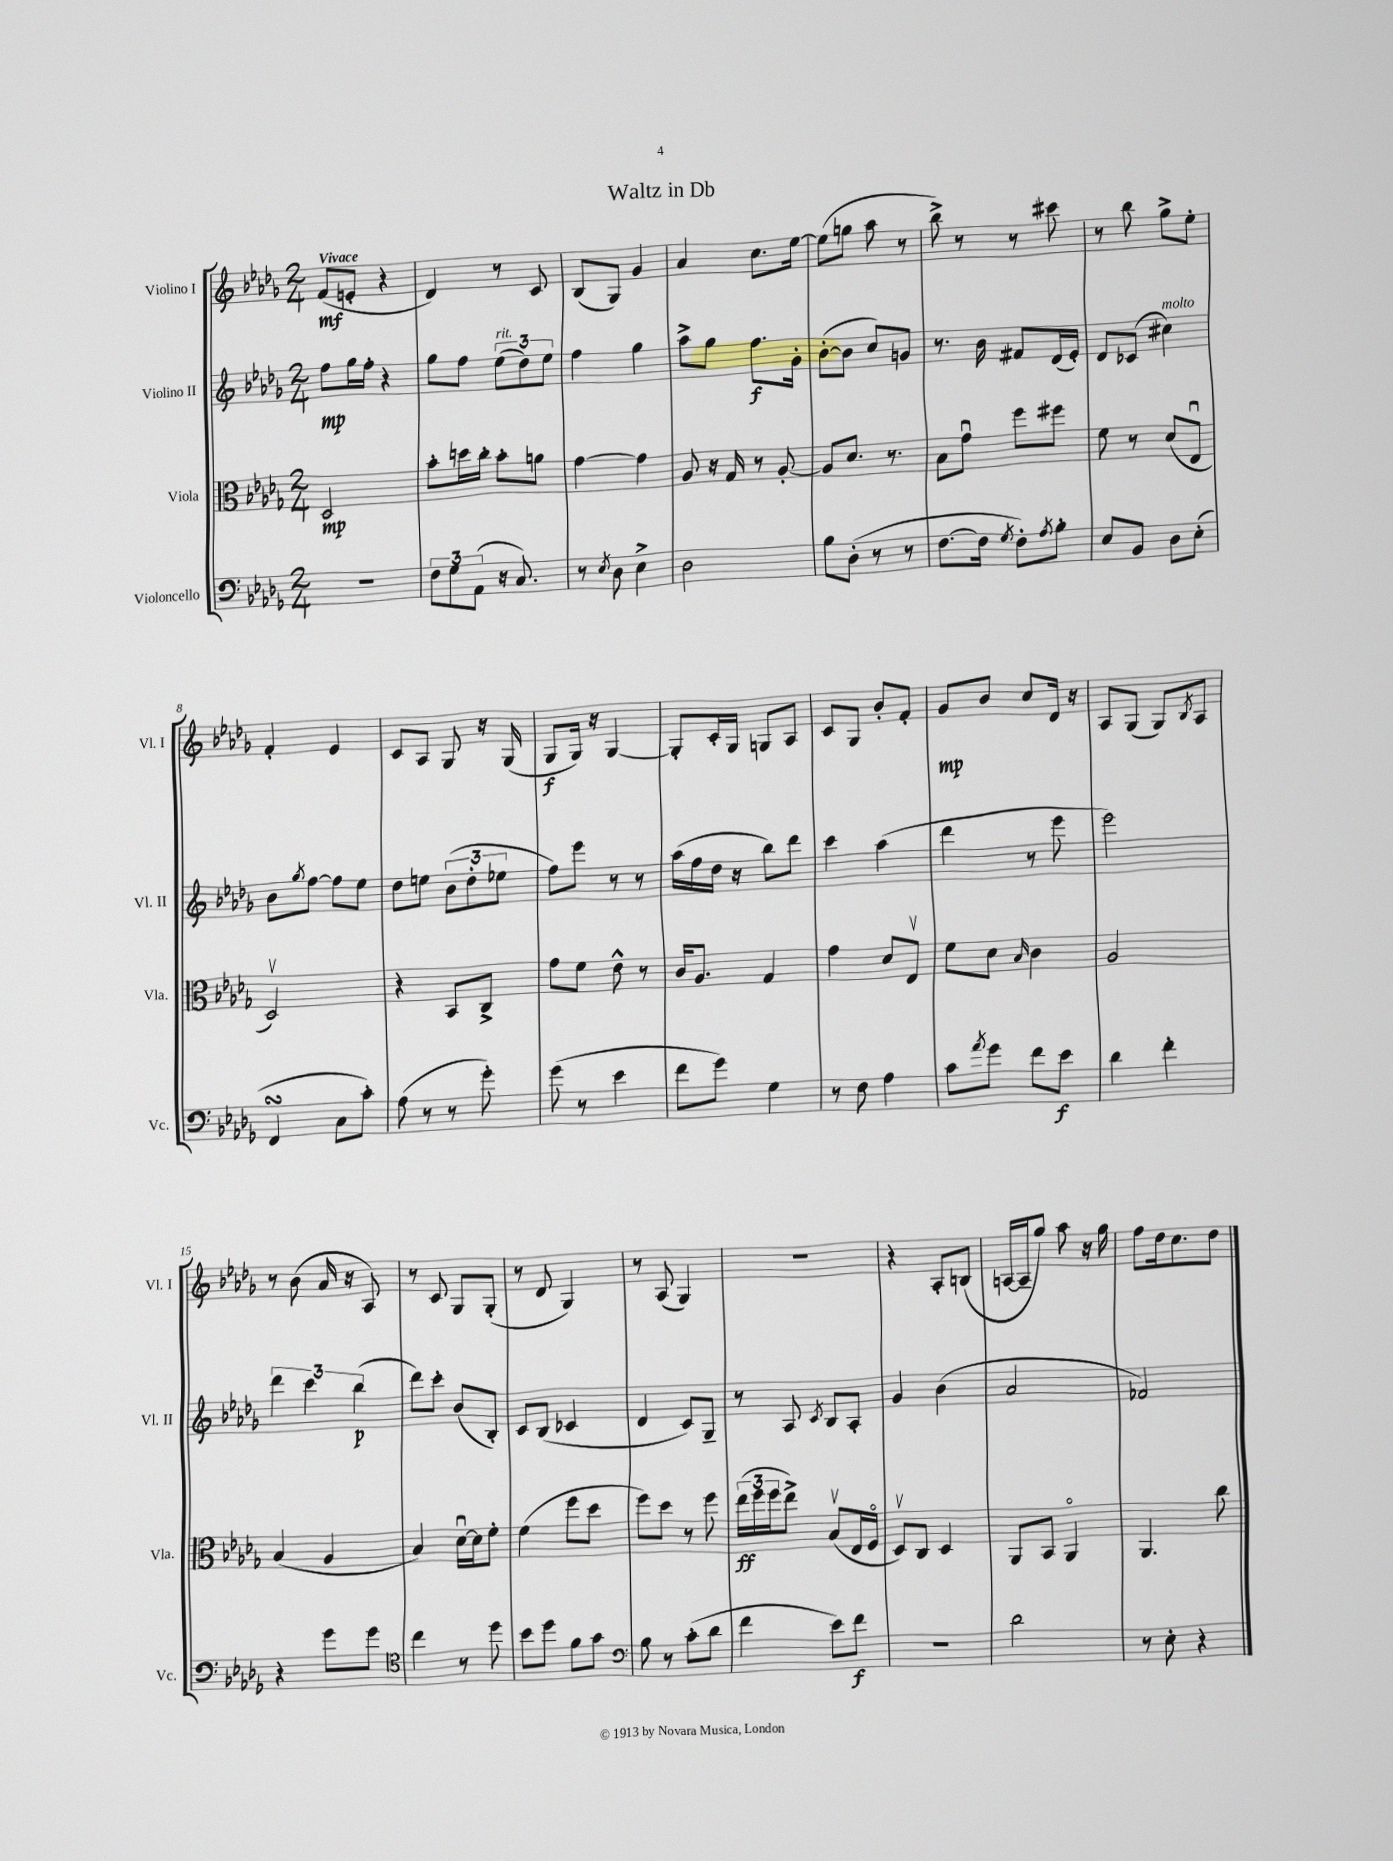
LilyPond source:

\header { title = "Waltz in Db" }
<<
\new StaffGroup <<
\new Staff = "s0" \with { instrumentName = "Violino I" shortInstrumentName = "Vl. I" } {
    \clef treble \key des \major \numericTimeSignature \time 2/4 \tempo "Vivace"
    f'8\mf( e'8-. r4 |
    des'4) r8 c'8 |
    bes8( ges8) ges'4 |
    aes'4 c''8. ees''16~ |
    ees''8( g''8 aes''8 r8 |
    bes''8->) r8 r8 cis'''8 |
    r8 bes''8 ges''8-> ees''8-. |
    f'4-. ees'4 |
    c'8 aes8 ges8 r16 ges16( |
    ges8\f ges16) r16 ges4~ |
    ges8-. c'16-. ges16 g8 aes8 |
    c'8 ges8 bes'8-. f'8-. |
    ges'8\mp bes'8 c''8 des'16 r16 |
    aes8 ges8( ges8) \acciaccatura { bes8 } aes8 |
    r8 bes'8( aes'16 r16 aes8) |
    r8 c'8 ges8 ges8-.( |
    r8 des'8 ges4) |
    r8 aes8( ges4) |
    R2 |
    r4 aes8-. b8( |
    a16~ a16-- ges''8) aes''8 r16 ges''16 |
    f''8 des''16 c''8. des''8 \bar "|." |
}
\new Staff = "s1" \with { instrumentName = "Violino II" shortInstrumentName = "Vl. II" } {
    \clef treble \key des \major \numericTimeSignature \time 2/4
    f''8\mp ges''16 f''16-. r4 |
    ges''8 f''8 \tuplet 3/2 { ees''8^\markup { \italic "rit." }( des''8) ees''8 } |
    f''4 ges''4 |
    aes''8-> ges''8 f''8.\f ges'16-. |
    bes'8~-.( bes'8 c''8) g'8 |
    r8. bes'16 fis'8 des'16( ees'16-.) |
    des'8 ces'8( cis''4^\markup { \italic "molto" }) |
    bes'8 \acciaccatura { ges''8 } f''8~ f''8 ees''8 |
    des''8 e''8 \tuplet 3/2 { bes'8( des''8-. ees''8 } |
    f''8) ees'''8 r8 r8 |
    aes''16( f''16 des''16 r16 bes''8) des'''8 |
    c'''4 aes''4( |
    des'''4 r8 ees'''8 |
    ees'''2) |
    \tuplet 3/2 { des'''4 c'''4 bes''4\p( } |
    des'''8) c'''8-. bes'8( bes8-.) |
    c'8 bes8( ces'4 |
    des'4 c'8) ges8-- |
    r8 aes8 \acciaccatura { c'8 } bes8 aes8-. |
    ges'4 bes'4( |
    aes'2 |
    fes'2) \bar "|." |
}
\new Staff = "s2" \with { instrumentName = "Viola" shortInstrumentName = "Vla." } {
    \clef alto \key des \major \numericTimeSignature \time 2/4
    des2\mp |
    bes'8-. d''16 c''16-. bes'8-. a'8 |
    ges'4~ ges'4 |
    aes8 r16 ges16 r8 aes8~-. |
    aes8 des'8. r8. |
    bes8 ges'8\downbow f''8 fis''8 |
    f'8 r8 des'8( ees8\downbow |
    des2\upbow) |
    r4 bes,8 c8-> |
    ges'8 f'8 ees'8-^ r8 |
    c'16 aes8. ges4 |
    ges'4 des'8 ees8\upbow |
    f'8 des'8 \grace { bes16 } c'4 |
    aes2 |
    bes4( aes4 |
    bes4) des'16~\downbow des'16 f'8-. |
    f'4( f''8 des''8 |
    f''8) des''8 r8 f''8 |
    \tuplet 3/2 { ees''16\ff( f''16 f''16 } ees''8->) bes8\upbow( ees16 f16\flageolet |
    des8\upbow) c8 des4 |
    aes,8 bes,8 aes,4\flageolet |
    aes,4. c''8 \bar "|." |
}
\new Staff = "s3" \with { instrumentName = "Violoncello" shortInstrumentName = "Vc." } {
    \clef bass \key des \major \numericTimeSignature \time 2/4
    r2 |
    \tuplet 3/2 { f8 ges8 aes,8( } r16 c8.) |
    r8 \acciaccatura { ees8 } des8 ees4-> |
    des2 |
    bes8 des8-.( r8 r8 |
    f8.~ f16 \acciaccatura { ges8 } f8-.) \acciaccatura { aes8 } bes8-. |
    ees8 bes,8 des8 ees8-.( |
    f,4\turn c8 c'8-.) |
    aes8( r8 r8 ges'8-.) |
    ges'8( r8 ees'4 |
    f'8 ges'8) ges4 |
    r8 f8 aes4 |
    c'8 \acciaccatura { aes'8 } ges'8 f'8 ees'8\f |
    des'4 f'4-. |
    r4 ges'8 ges'8 |
    \clef tenor c''4 r8 des''8 |
    bes'8 des''8 f'8 ges'8 |
    \clef bass bes8 r8 c'8-.( des'8 |
    f'4 ees'8) f'8\f |
    r2 |
    des'2 |
    r8 ees8-. r4 \bar "|." |
}
>>
>>
